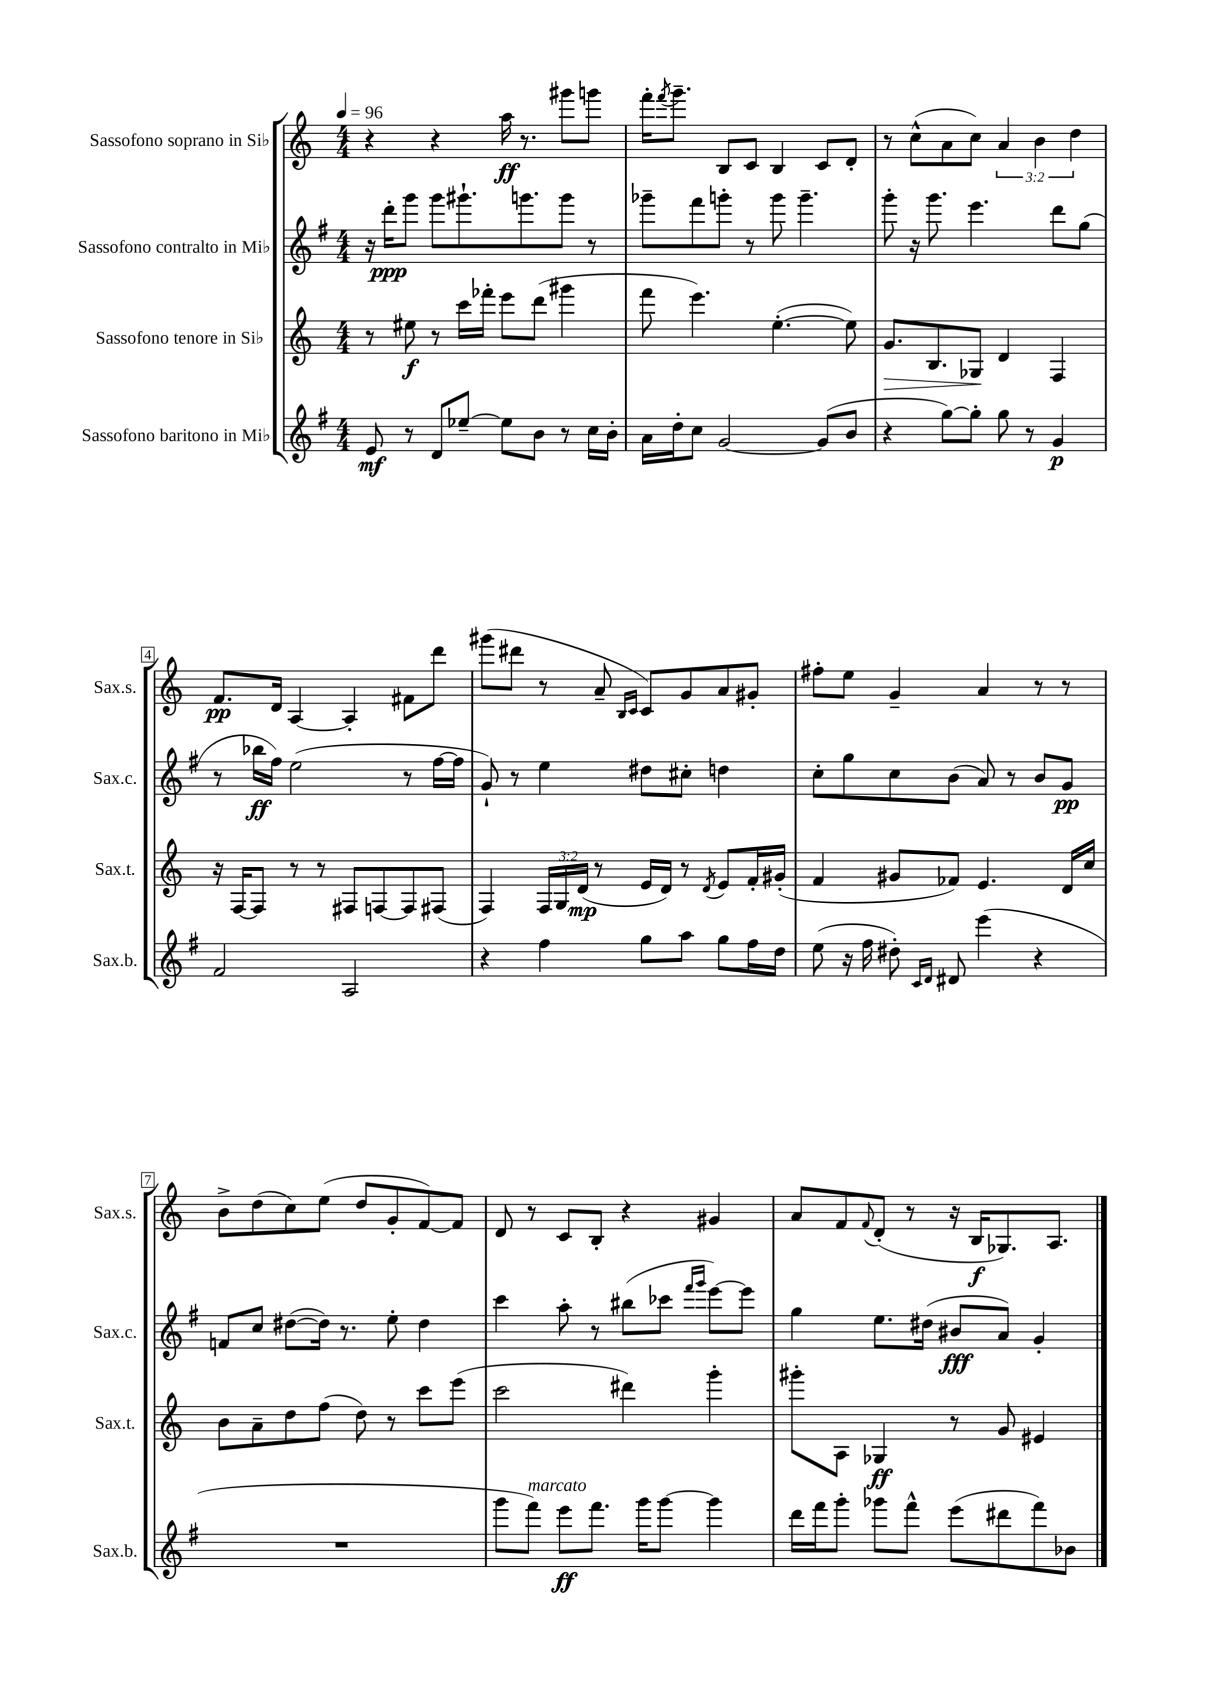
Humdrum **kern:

**kern	**kern	**kern	**kern
*staff4	*staff3	*staff2	*staff1
*clefG2	*clefG2	*clefG2	*clefG2
*k[f#]	*k[]	*k[f#]	*k[]
*M4/4	*M4/4	*M4/4	*M4/4
*MM96	*MM96	*MM96	*MM96
8e/	8r	16r	4r
.	.	16ddd'\LK	.
8r	8ee#\	8ggg\J	.
8d/L	8r	8ggg\L	4r
[8ee-~/J	16ccc\LL	8.ggg#`\	.
.	16fff-'\JJ	.	.
8ee-\]L	8eee\L	.	16aa\
.	.	8.ggg\	8.r
8b\J	(8ddd\J	.	.
8r	4ggg#\	8ggg\J	8ggg#\L
16cc\LL	.	8r	8ggg\J
16b'\JJ	.	.	.
=	=	=	=
16a\LL	8fff\	8ggg-~\L	16fff'\LK
.	.	.	8qfff/
16dd'\J	.	.	8.ggg~\J
8cc\J	4.eee\)	8fff#\	.
[2g/	.	8ggg'\J	8B/L
.	.	8r	8c/J
.	([4.ee'\	8ggg\	4B/
.	.	4.ggg~\	.
(8g/]L	.	.	8c/L
8b/J	8ee\])	.	8d'/J
=	=	=	=
4r	8.g/L	8ggg'\	8r
.	.	16r	(8cc^^\L
.	8.B/	8.ggg\	.
[8gg\L)	.	.	8a\
8gg'\]J	8G-/J	4.eee\	8cc\J)
8gg\	4d/	.	6a/
8r	.	.	.
.	.	.	6b\
4g/	4F/	8ddd\L	.
.	.	.	6dd\
.	.	(8gg\J	.
=	=	=	=
2f#/	16r	8r	8.f/L
.	[16F/LK	.	.
.	8F/]J	16bb-\LL	.
.	.	16ff#\JJ)	16d/Jk
.	8r	(2ee\	[4A/
.	8r	.	.
2A/	8F#/L	.	4A'/]
.	[8F/	.	.
.	8F/]	8r	8f#\L
.	(8F#/J	[16ff#\LL	8ddd\J
.	.	16ff#\]JJ	.
=	=	=	=
4r	4F/)	8g`/)	(8ggg#\L
.	.	8r	8ddd#\J
4ff#\	24F/LL	4ee\	8r
.	24G/	.	.
.	(24d/JJ	.	.
.	8r	.	8a~/
.	.	.	16qqB/LL
.	.	.	16qqc/JJ
8gg\L	16e/LL	8dd#\L	8c/L)
.	16d/JJ)	.	.
8aa\J	8r	8cc#'\J	8g/
.	8qd/	.	.
8gg\L	8e/L	4dd\	8a/
16ff#\L	16f'/L	.	8g#'/J
16dd\JJ	(16g#'/JJ	.	.
=	=	=	=
(8ee\	4f/	8cc'\L	8ff#'\L
16r	.	8gg\	8ee\J
16ff#\	.	.	.
8dd#'\)	8g#/L	8cc\	4g~/
16qqc/LL	.	.	.
16qqd/JJ	.	.	.
8d#/	8f-/J)	(8b\J	.
(4eee\	4.e/	8a/)	4a/
.	.	8r	.
4r	.	8b/L	8r
.	16d/LL	8g/J	8r
.	16cc/JJ	.	.
=	=	=	=
1r	8b\L	8f/L	8b^\L
.	8a~\	8cc/J	(8dd\
.	8dd\	([8dd#\L	8cc\)
.	(8ff\J	16dd#\]Jk)	(8ee\J
.	.	8.r	.
.	8dd\)	.	8dd/L
.	8r	8ee'\	8g'/
.	8ccc\L	4dd#\	[8f/)
.	(8eee\J	.	8f/]J
=	=	=	=
8ggg\L	2ccc\	4ccc\	8d/
8fff#\J)	.	.	8r
8eee\L	.	8aa'\	8c/L
8.fff#\J	.	8r	8B'/J
.	4ddd#\)	(8bb#\L	4r
16ggg\LK	.	.	.
[8ggg\J	.	8ccc-\J	.
.	.	16qqfff#/LL	.
.	.	16qqggg/JJ	.
4ggg\]	4ggg'\	[8eee\L)	4g#/
.	.	8eee\]J	.
=	=	=	=
16ddd\LL	8ggg#'\L	4gg\	8a/L
16fff#\J	.	.	.
8ggg'\J	8A\J	.	8f/
.	.	.	8qqf/
8ggg-\L	4G-/	8.ee\L	(8d'/J
8fff#^^\J	.	.	8r
.	.	(16dd#\Jk	.
(8eee\L	8r	8b#/L	16r
.	.	.	16B/LK
8ddd#\	8g/	8a/J)	8.G-/)
8fff#\)	4e#/	4g'/	.
.	.	.	8.A/J
8b-\J	.	.	.
==	==	==	==
*-	*-	*-	*-
